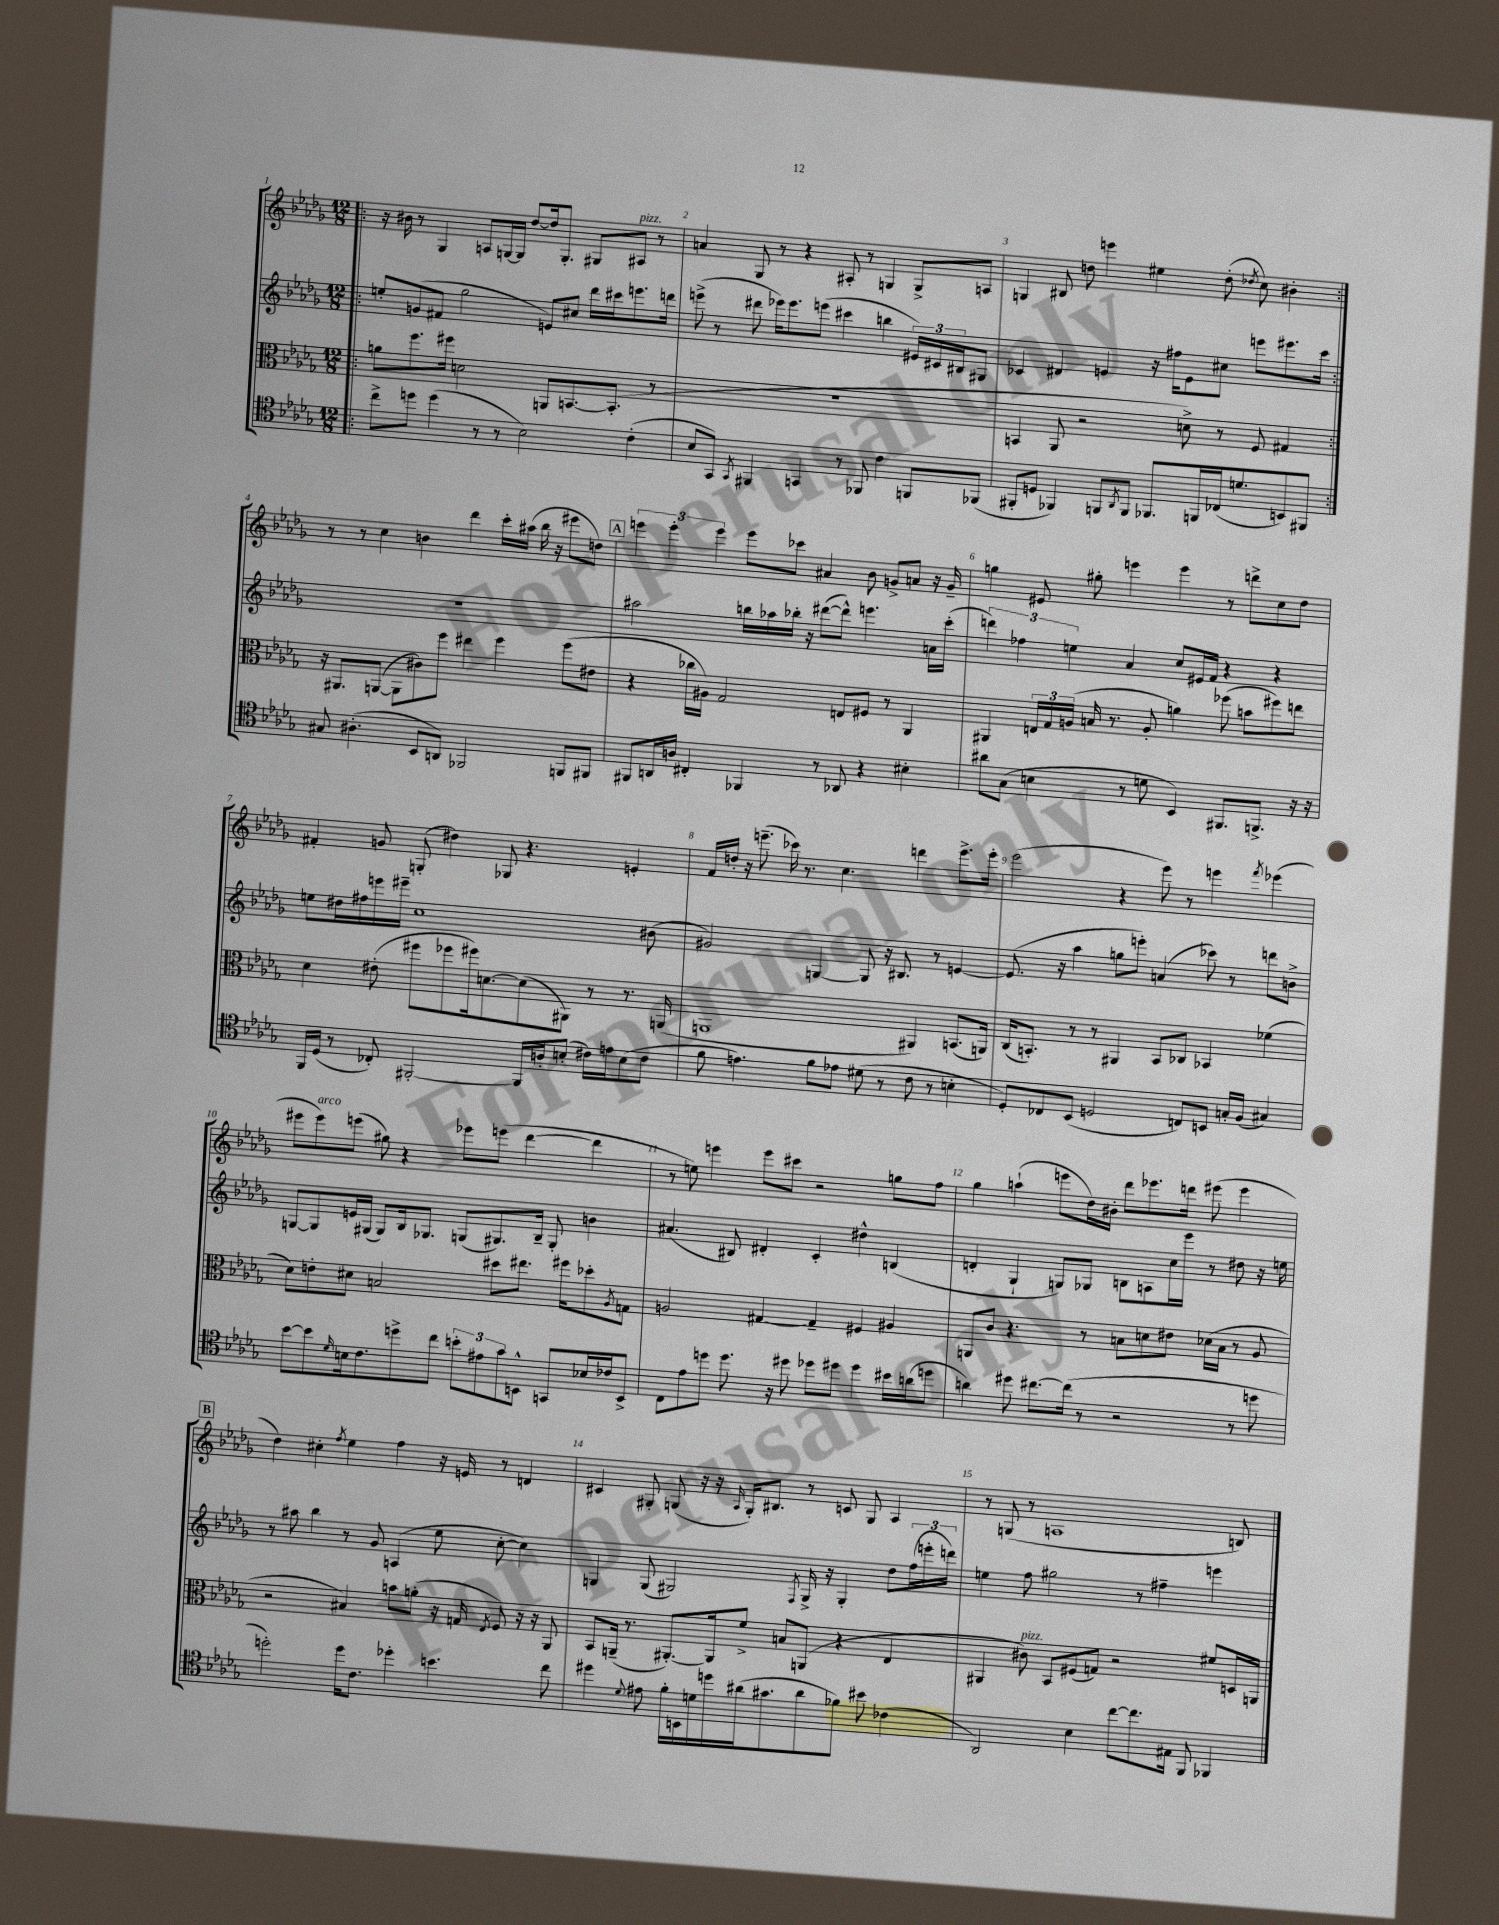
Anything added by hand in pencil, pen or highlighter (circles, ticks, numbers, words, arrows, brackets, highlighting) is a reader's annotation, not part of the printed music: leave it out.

**kern	**kern	**kern	**kern
*part4	*part3	*part2	*part1
*staff4	*staff3	*staff2	*staff1
*clefC4	*clefC3	*clefG2	*clefG2
*k[b-e-a-d-g-]	*k[b-e-a-d-g-]	*k[b-e-a-d-g-]	*k[b-e-a-d-g-]
*M12/8	*M12/8	*M12/8	*M12/8
=1!|:	=1!|:	=1!|:	=1!|:
8cc^\L	8an\L	8een'/L	16r
.	.	.	16b#X\
8ddn\J	8.ff\	(8gn/	8r
(4dd\	.	8f#X/J	4G-/
.	16ff#X\Jk	.	.
.	2dn\	2gg-\	.
8r	.	.	8An/L
8r	.	.	[16Gn/L
.	.	.	16G/JJ]
2B-\)	.	.	[8dd-/L
.	8AAn/L	8en/L)	16dd-/k]
.	.	.	8.G'/J
.	[8.BBn/	8cc#X/J	.
.	.	16ddd-\LL	8G#X/L
.	(8.BB'/J]	16ccc#X\J	.
!	!	!	!LO:TX:a:i:t=pizz.
(4c'\	.	8.eeen\	8A#X/J
.	8r	.	8r
.	.	16dddn\Jk	.
=2	=2	=2	=2
8B-/L	1.r	(8eeen^\	4an/
8GG-/J)	.	8r	.
8qGG-/	.	.	.
4FF#X/	.	8ddd#X\	8G-/
.	.	16eee-X\KL)	8r
.	.	8.eee-\	.
4GGn/	.	.	4r
.	.	(8eeen\J	.
8r	.	4ccc#X\	8A#X'/
8FF-X/	.	.	8r
4c\	.	4bbn\	4Gn/
8FFn/L	.	24e#X/LL)	8G^/L
.	.	24c#X/	.
.	.	24B#X/J	.
(8FF-X/J	.	8G#X/J	8An/J
=3	=3	=3	=3
8FF#X'/L	4BBn/	4c-X/	4Gn/
8Dn/J	.	.	.
4FF-X/)	8AA-/	4d#X/	8B#X/
.	2r	.	8ddn\
8FFn/L	.	4en/	4eeen\
8qAA-/	.	.	.
8FF/J	.	.	.
8.FF-X/L	.	16r	4ee#X\
.	.	16ff#X\KL	.
.	8dn^\)	8e\	.
16FFn/L	.	.	.
(16C-X/J	8r	8cc#X\J	(8dd'\
8.dn/	.	.	.
.	.	.	8qdd-X/
.	8F/	8eeen\L	8cc\)
8BBn/)	4G#X/	8.eee#X\	4b#X'\
8FF#X/J	.	.	.
.	.	16ccc\Jk	.
!!LO:LB:g=z
=4:|!	=4:|!	=4:|!	=4:|!
8G#X/	16r	1.r	8r
.	8.AA#X/L	.	.
(4.A#X'\	.	.	8r
.	([8AAn/J	.	4cc\
.	8AA\L]	.	.
8BB-/L	8c#X\)	.	4bn\
8AAn/J)	8ff\J	.	.
2FF-X/	4ee#X\	.	4ddd-\
.	4ff\	.	16ccc'\LL
.	.	.	(16aa#X\JJ
.	.	.	16bb-\
.	.	.	16r
8FFn/L	(8ff\L	.	8eee#X\L
8FF#X/J	8e#X\J	.	8ddn\J)
!!LO:REH:place=s1:t=A
=5	=5	=5	=5
8FF#X/L	4r	2aa#X\	6eeen\
16AAn/L	.	.	.
.	.	.	6eee'\
16An/JJ	.	.	.
4C#X'/	16cc-X\LL	.	.
.	16A#X\JJ)	.	.
.	.	.	6eee\
.	2G-/	.	.
4FF-X/	.	16bbn\LL	8eee\L
.	.	16aa-X\	.
.	.	16bb-X'\JJ	8ccc-X\J
.	.	16r	.
8r	.	([8ddd#X\L	4a#X/
8AA-X/	8En/L	8ddd#^^\J])	.
4r	8F#X/J	4.eeen\	8b-\
.	8r	.	8gn^/L
4B#X'\	4AA-/	.	8an/J
.	.	16an\LL	16r
.	.	(16ccc'\JJ	16g~/
=6	=6	=6	=6
8a#X\L	4AA#X/	6dddn\)	4ggn\
(8G-\J	.	.	.
.	.	6ff-X\	.
4Bn\	24En/LL	.	8e#X/
.	24G-/	.	.
.	(24An/JJ	6een\	.
.	16Bn/	.	8gg#X'\
.	8.r	.	.
8r	.	4a-/	4eeen\
8dn\	8A'/	.	.
4BB-/)	4an\)	8cc/L	4eee\
.	.	16e#X/L	.
.	.	16f/JJ	.
8.FF#X/L	(8ff-X\	4r	8r
.	8bn\L	.	8dddn^\L
8.FFn^/J	.	.	.
.	8ff#X\)	4r	8cc\
16r	8een\J	.	8dd-\J
16r	.	.	.
!!LO:LB:g=z
=7	=7	=7	=7
16FF/LL	4d-\	8een\L	4f#X'/
(16D-/JJ	.	.	.
8r	.	16dd#X\L	.
.	.	16ff#X\	.
8C-X'/)	(8e#X'\	16eeen\	8gn/
.	.	16eee#X~\JJ	.
[2FF#X'/	8ff#X\L	1cc	(8Gn'/
.	8ff-X\	.	4dd#X\)
.	16ff#X\k)	.	.
.	[8.dn\	.	.
.	.	.	8G-X/
16FF#/LL]	(8d\]	.	4.r
16An'/J	.	.	.
(8Bn'/J	8AA#X\J)	.	.
16c#X\LL)	8r	.	.
16en\J	.	.	.
(8B\	8.r	.	4en'/
8c#\J	.	(8b#X\	.
.	(16AAn/	.	.
=8	=8	=8	=8
8f\	1AAn	2g#X/)	16f/LL
.	.	.	16ddn'/JJ
4.en\)	.	.	16r
.	.	.	(8.eeen~\
.	.	.	16ccc-X\)
.	.	.	8.r
8f\L	.	[4Gn/	.
8e-X\J	.	.	4.cc\
(8d#X\	.	8G/]	.
8r	.	16r	.
.	.	8.B#X/	.
8c\	4AA#X/)	.	4dddn\
8r	.	8r	.
4Bn'\	(8.BBn/L	[4en/	8.eee^\L
.	16AAn/Jk)	.	16eee'\Jk
=9	=9	=9	=9
8D-'/L)	(16C/KL	(8.e/]	(2eee-\
.	8.BBn'/J)	.	.
8C-X/	.	.	.
.	.	16r	.
(8BB-/J	8r	4aa-\	.
2Dn/	8r	.	.
.	4AA#X/	8ggn\L	4r
.	.	8eeen'\J)	.
.	8BB/L	(4an/	8eee-\)
8Cn/L)	8C-X/J	.	8r
8BBn/J	4BB-X/	8ccc-X\)	4eeen\
16Gn'/LL	.	8r	.
(16F/JJ	.	.	.
.	.	.	8qfff/
4G#X/)	(4f-X\	8dddn\L	(4eee-X\
.	.	8bn^\J	.
!!LO:LB:g=z
=10	=10	=10	=10
[8b-\L	8d-\L)	[8Gn/L	8eee#X\L
!	!	!	!LO:TX:a:i:t=arco
8b-\]	8en'\	8G/]	8eee#\)
16qqd-/	.	.	.
16Bn\k	8d#X\J	16en/L	(8eeen\J
8.c\	.	(16G#X/JJ	.
.	2Bn/	8G#/L)	8gg#X\)
8ddn^\	.	16B-/k	4r
.	.	8.G-X/J	.
8cc\J	.	.	.
12bn'\L	.	(8Gn/L	8eee-X\L
12e#X\	.	.	.
.	8dd#X\L	8.G#X/)	(8eeen\J
12g-\	.	.	.
8BBn^^\J	8.ee#X\J	.	[4ddd-\
.	.	16B-~/Jk	.
8GGn/L	.	8G#'/	.
.	16ff#X\KL	.	.
16B-X/L	8dd-X'\	4bn\	4ddd-\]
16c-X/J	.	.	.
.	8qA-/	.	.
8BB^/J	8Gn\J	.	.
=11	=11	=11	=11
8C\L	2An/	(4.a#X/	8r
8e-\	.	.	8een\)
8ddn\J	.	.	4eeen\
8.dd\	.	8B#X/)	.
.	[4G#X/	4d#X'/	8eee\L
16r	.	.	.
8dd#X\	.	.	8ccc#X\J
8dd-X\L	4G#~/]	4c'/	2r
8dd#X\J	.	.	.
4dd#\	4F#X/	4dd#X^^\	.
16b#X\LL	4A#X/	(4Bn/	8ggn\L
(16an\J	.	.	.
8ddn\J	.	.	8ff\J
=12	=12	=12	=12
4an\)	8AAn/L	4dn'/	4gg-\
.	8c/J	.	.
8dd#X\	4.r	4G-`/	(4aan`\
[8.cc#X\L	.	.	.
.	.	8Gn/L)	8eeen\L
(16cc#\Jk]	.	.	.
8r	8r	8G-X/J	16dd-\L)
.	.	.	16b#X'\JJ
2r	8Bn\L	8Bn\L	8ddd-\L
.	8dn\	8An\	8.eee-X\
.	8e#X\J	16cc\L	.
.	.	16eee-\JJ	16dddn\Jk
.	(16d-X\LL	8r	(8eee#X\
.	16B\JJ	.	.
8r	8r	8dd#X\	4eee#\
8ddn\	8A-/	16r	.
.	.	16een\	.
!!LO:LB:g=z
!!LO:REH:place=s1:t=B
=13	=13	=13	=13
2ddn'\)	2r	8r	4dd-\)
.	.	8aa#X\	.
.	.	4bb-\	4cc#X'\
.	.	.	8qff/
16dd\KL	4B#X/)	8r	4ee-\
8.c\J	.	.	.
.	.	8g-/	.
4dd-X'\	8bn\L	(4An/	4ff\
.	(8an'\J	.	.
4.bn\	16r	8ee-\	16r
.	16Gn/	.	16en/
.	8qE-/	.	.
.	8F/)	[8cc'\	8r
.	16r	4cc\])	4dn/
.	16r	.	.
8cc\	8AA-/	.	.
=14	=14	=14	=14
4dd#X\	8BB-/L	4Gn/	4c#X/
.	(16AAn~/Jk	.	.
.	8.r	.	.
8qqd-/	.	.	.
8e#X\	.	(8G/	8G#X'/
16f'\LL	[8.AA#X'/L)	2G#X/)	(8Gn/
16BBn\	.	.	.
16dn\	.	.	16r
16ddn\	16AA#/k]	.	16r
.	.	.	16qqA-/
(16a#X\J	8f^/J	.	16G'/KL)
8.g#X\	.	.	8.B#X/J
.	8Bn/L	.	.
.	.	8qF/	.
8a#\	(8AAn/J	16G#^/	8r
.	.	16r	.
8f-X\J)	4r	4G#'/	8cn/
8b#X\	.	.	8G/
(4c-X\	4E-/	8dd-\L	4A-/
.	.	(24ff\L	.
.	.	24eeen'\	.
.	.	24dddn\JJ)	.
=15	=15	=15	=15
2AA-/)	4AA#X/	4een\	8r
.	.	.	(8Gn/
!	!LO:TX:a:i:t=pizz.	!	!
.	8c#X\)	8ff\	8r
.	8BB-/L	2gg#X\	1An
4B-\	(8F#X/	.	.
.	8Gn/J)	.	.
[8cc\L	2r	.	.
8.cc\]	.	8r	.
.	.	4ff#X~\	.
16E#X\Jk	.	.	.
8FF/	.	.	.
4FF-X/	8f#X/L	4eeen\	.
.	16Dn/L	.	8Bn/)
.	16AAn/JJ	.	.
==	==	==	==
*-	*-	*-	*-
